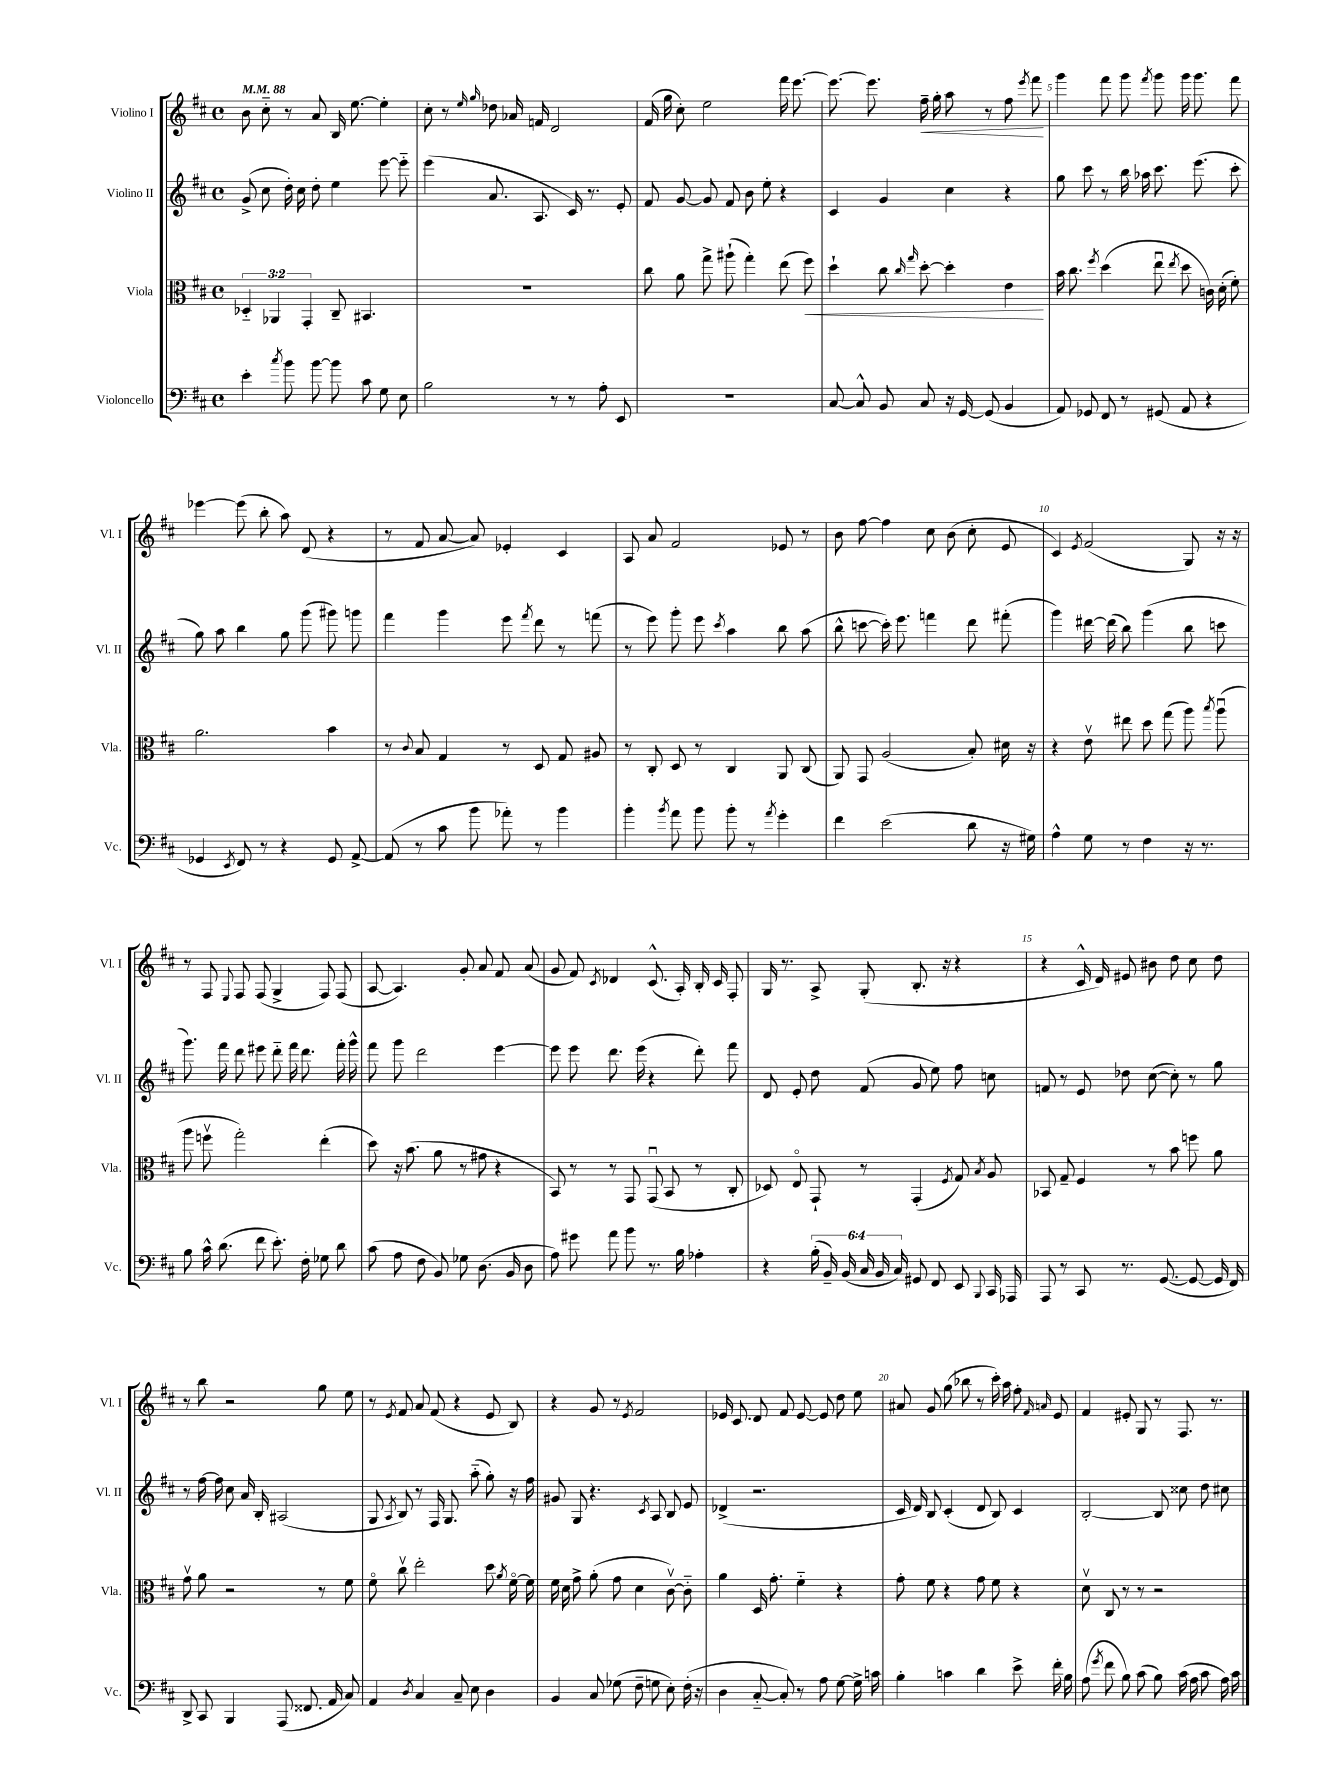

**kern	**kern	**dynam	**kern	**kern	**dynam
*part4	*part3	*part3	*part2	*part1	*part1
*staff4	*staff3	*staff3	*staff2	*staff1	*staff1
*I"Violoncello	*I"Viola	*	*I"Violino II	*I"Violino I	*
*I'Vc.	*I'Vla.	*	*I'Vl. II	*I'Vl. I	*
*clefF4	*clefC3	*	*clefG2	*clefG2	*
*k[f#c#]	*k[f#c#]	*	*k[f#c#]	*k[f#c#]	*
*M4/4	*M4/4	*	*M4/4	*M4/4	*
*met(c)	*met(c)	*	*met(c)	*met(c)	*
*MM88	*MM88	*	*MM88	*MM88	*
=1	=1	=1	=1	=1	=1
4e'\	6D-X/	.	(8g^/	8b\	.
.	.	.	8cc#\	8cc#\	.
.	6AA-X/	.	.	.	.
8qcc#/	.	.	.	.	.
8b\	.	.	16dd'\)	8r	.
.	.	.	16cc#\	.	.
.	6GG'/	.	.	.	.
[8b\	.	.	8dd'\	8a/	.
8b\]	8C#~/	.	4ee\	16B/	.
.	.	.	.	[8.ee\	.
8c#\	4.BB#X/	.	.	.	.
8G\	.	.	[8eee\	4ee'\]	.
8E\	.	.	8eee\]	.	.
=2	=2	=2	=2	=2	=2
2B\	1r	.	(4eee\	8cc#'\	.
.	.	.	.	8r	.
.	.	.	.	16qqee/	.
.	.	.	.	16qqgg/	.
.	.	.	8.a/	8dd-X\	.
.	.	.	.	16a-X/	.
.	.	.	8.A/	16fn/	.
8r	.	.	.	2d/	.
8r	.	.	16c#/)	.	.
.	.	.	8.r	.	.
8A'\	.	.	.	.	.
8EE/	.	.	8e'/	.	.
=3	=3	=3	=3	=3	=3
1r	8cc#\	.	8f#/	(16f#/	.
.	.	.	.	16gg\	.
.	8a\	.	[8g/	8cc#'\)	.
.	8gg^\	.	8g/]	2ee\	.
.	(8aa#X`\	.	8f#/	.	.
.	4gg'\)	.	8b\	.	.
.	.	.	8ee'\	.	.
.	(8ee\	.	4r	16fff#\	.
.	.	.	.	[8.eee\	.
!	!	!LO:HP:b	!	!	!
.	8ff#\)	<	.	.	.
=4	=4	=4	=4	=4	=4
[8C#/	4dd`\	.	4c#/	8.eee\_	.
8C#^^/]	.	.	.	.	.
.	.	.	.	8.eee\]	.
8BB/	8cc#\	.	4g/	.	.
.	16qqcc#/	.	.	.	.
.	16qqgg/	.	.	.	.
!	!	!	!	!	!LO:HP:b
8C#/	[8dd'\	.	.	16ff#~\	<
.	.	.	.	16gg'\	.
16r	4dd'\]	.	4cc#\	8aa\	.
[16GG/	.	.	.	.	.
(8GG/]	.	.	.	8r	.
4BB/	4e\	.	4r	8ff#\	.
.	.	.	.	8qeee/	.
.	.	.	.	8fff#\	.
.	.	[	.	.	[
=5	=5	=5	=5	=5	=5
8AA/)	16b\	.	8gg\	4ggg\	.
.	8.cc#\	.	.	.	.
8GG-X/	.	.	8ccc#\	.	.
.	8qff#/	.	.	.	.
8FF#/	(4dd\	.	8r	8fff#\	.
8r	.	.	16bb\	8ggg\	.
.	.	.	16aa-X\	.	.
.	.	.	.	8qfff#/	.
(8GG#X/	8eeu\	.	8.ccc#\	8ggg\	.
.	8qee/	.	.	.	.
8AA/	8dd\	.	.	16ggg\	.
.	.	.	(8.eee\	8.ggg\	.
4r	16cn\)	.	.	.	.
.	(16d'\	.	.	.	.
.	8f#'\)	.	8ccc#'\	8fff#\	.
!!LO:LB:g=z
=6	=6	=6	=6	=6	=6
4GG-X/	2.a\	.	8gg\)	[4eee-X\	.
.	.	.	8aa\	.	.
8qEE/	.	.	.	.	.
8FF#/)	.	.	4bb\	(8eee-\]	.
8r	.	.	.	8bb'\	.
4r	.	.	8gg\	8aa\)	.
.	.	.	(8ggg\	(8d/	.
8GG-/	4b\	.	8ggg#X\)	4r	.
[8AA^/	.	.	8gggn\	.	.
=7	=7	=7	=7	=7	=7
(8AA/]	8r	.	4fff#\	8r	.
.	8qqc#/	.	.	.	.
8r	8B/	.	.	8f#/	.
8c#\	4G/	.	4ggg\	[8a/	.
8b\	.	.	.	8a/])	.
8a-X'\)	8r	.	8eee\	4e-X'/	.
.	.	.	8qfff#/	.	.
8r	8D/	.	8ddd\	.	.
4b\	8G/	.	8r	4c#/	.
.	8A#X/	.	(8fffn\	.	.
=8	=8	=8	=8	=8	=8
4b'\	8r	.	8r	8A/	.
.	8C#'/	.	8eee\)	8a/	.
8qb/	.	.	.	.	.
8a\	8D/	.	8ggg'\	2f#/	.
8b\	8r	.	8eee\	.	.
.	.	.	8qccc#/	.	.
8b'\	4C#/	.	4aa\	.	.
8r	.	.	.	.	.
8qa/	.	.	.	.	.
4g'\	8AA/	.	8bb\	8e-X/	.
.	(8C#/	.	(8aa\	8r	.
=9	=9	=9	=9	=9	=9
4f#\	8AA/)	.	8bb^^\	8b\	.
.	8GG/	.	[8cccn\	[8ff#\	.
(2e\	(2A/	.	16ccc'\])	4ff#\]	.
.	.	.	8.eee\	.	.
.	.	.	4fffn\	8cc#\	.
.	.	.	.	(8b\	.
8d\	8B'/)	.	8ddd\	8cc#'\	.
16r	16d#X\	.	(8fff#X'\	8e/	.
16G#X\)	16r	.	.	.	.
=10	=10	=10	=10	=10	=10
4A^^\	4r	.	4ggg\)	4c#/)	.
.	.	.	.	8qe/	.
8G\	8ev\	.	[16ddd#X\	(2f#/	.
.	.	.	(16ddd#\]	.	.
8r	8ee#X\	.	8bb\)	.	.
4F#\	8dd\	.	(4ggg\	.	.
.	(8gg\	.	.	.	.
16r	8aa\)	.	8bb\	8G/)	.
8.r	.	.	.	.	.
.	8qbb/	.	.	.	.
.	(8aau\	.	8cccn\	16r	.
.	.	.	.	16r	.
!!LO:LB:g=z
=11	=11	=11	=11	=11	=11
8B\	8aa\	.	8.ggg\)	8r	.
16c#^^\	8ffnv\	.	.	8F#/	.
(8.d\	.	.	16fff#\	.	.
.	.	.	.	8qqE/	.
.	2gg'\)	.	8ddd\	8F#/	.
8f#\	.	.	8eee#X\	(8F#/	.
8.e'\)	.	.	8ddd\	4G^/	.
.	.	.	16fff#\	.	.
16F#'\	.	.	8.ddd\	.	.
8G-X\	(4ee'\	.	.	8F#/)	.
8d\	.	.	16fff#'\	(8F#/	.
.	.	.	16ggg^^\	.	.
=12	=12	=12	=12	=12	=12
(8c#\	8dd\)	.	8fff#\	[8A/	.
8A\	16r	.	8ggg\	4.A/])	.
.	(8.b\	.	.	.	.
8F#\	.	.	2ddd\	.	.
8BB/)	8a\	.	.	.	.
8G-X\	8r	.	.	8g'/	.
(8.D\	8g#X\	.	.	8a/	.
.	4r	.	[4eee\	8f#/	.
16BB/	.	.	.	.	.
8D\	.	.	.	(8a/	.
=13	=13	=13	=13	=13	=13
8A\)	8BB/)	.	8eee\]	8g/	.
8g#X\	8r	.	8eee\	8f#/)	.
.	.	.	.	8qc#/	.
8a\	8r	.	8.ddd\	4d-X/	.
8b\	8GG/	.	.	.	.
.	.	.	(16eee\	.	.
8.r	(8GGu/	.	4r	(8.c#^^/	.
.	8BB/	.	.	.	.
16B\	.	.	.	16A'/)	.
4A-X'\	8r	.	8ddd'\)	16B'/	.
.	.	.	.	16c#/	.
.	8C#'/	.	8fff#\	8F#'/	.
=14	=14	=14	=14	=14	=14
4r	8D-X/)	.	8d/	16G/	.
.	.	.	.	8.r	.
.	8E/	.	8e'/	.	.
(24B'\	8GG`/	.	8dd\	8A^/	.
24BB~/)	.	.	.	.	.
(24BB/	.	.	.	.	.
24C#/	8r	.	(8f#/	(8G'/	.
24BB/	.	.	.	.	.
24C#/)	.	.	.	.	.
8GG#X/	(4GG'/	.	8g/	8.B'/	.
8FF#/	.	.	8ee\)	.	.
.	.	.	.	16r	.
.	8qF#/	.	.	.	.
8EE/	8G/)	.	8ff#\	4r	.
8qqBBB/	8qB/	.	.	.	.
16CC#/	8A/	.	8ccn\	.	.
16AAA-X/	.	.	.	.	.
=15	=15	=15	=15	=15	=15
8AAA/	8BB-X/	.	8fn/	4r	.
8r	8G~/	.	8r	.	.
8CC#/	4F#/	.	8e/	16c#^^/	.
.	.	.	.	16d/)	.
8.r	.	.	8dd-X\	8e#X/	.
.	8r	.	([8cc#\	8b#X\	.
([8.GG/	.	.	.	.	.
.	8b\	.	8cc#'\])	8dd\	.
8GG/_	8ffn\	.	8r	8cc#\	.
16GG/]	8a\	.	8gg\	8dd\	.
16FF#/)	.	.	.	.	.
!!LO:LB:g=z
=16	=16	=16	=16	=16	=16
8DD^/	8gv\	.	8r	8r	.
8CC#/	8a\	.	[16ff#\	8bb\	.
.	.	.	16ff#\]	.	.
4BBB/	2r	.	8cc#\	2r	.
.	.	.	16a/	.	.
.	.	.	16B'/	.	.
(8AAA/	.	.	(2A#X/	.	.
8.FF##X/	.	.	.	.	.
.	8r	.	.	8gg\	.
16AA/	.	.	.	.	.
8C#/)	8f#\	.	.	8ee\	.
=17	=17	=17	=17	=17	=17
4AA/	8f#\	.	8G/	8r	.
.	.	.	8qA/	8qe/	.
.	8cc#v\	.	8B/)	8f#/	.
8qD/	.	.	.	.	.
4C#/	2ee'\	.	8r	8a/	.
.	.	.	16F#/	(8f#/	.
.	.	.	8.G/	.	.
8C#~/	.	.	.	4r	.
8E\	.	.	(8aa\	.	.
4D\	8dd\	.	8gg'\)	8e/	.
.	8qa/	.	.	.	.
.	[16f#\	.	16r	8B/)	.
.	16f#\]	.	16ff#\	.	.
=18	=18	=18	=18	=18	=18
4BB/	16f#\	.	8g#X/	4r	.
.	16d\	.	.	.	.
.	8g^\	.	8G/	.	.
8C#/	(8a'\	.	4.r	8g/	.
(8G-X\	8g\	.	.	8r	.
.	.	.	.	8qe/	.
8F#~\	4d\	.	.	2f#/	.
.	.	.	8qc#/	.	.
8Gn\	.	.	8A/	.	.
8E'\)	[8c#v\)	.	8B/	.	.
(16F#'\	8c#\]	.	8e/	.	.
16r	.	.	.	.	.
=19	=19	=19	=19	=19	=19
4D\	4a\	.	(4d-X^/	16e-X/	.
.	.	.	.	8.c#/	.
[8C#/	16D/	.	2.r	8d/	.
.	8.g'\	.	.	.	.
8C#'/])	.	.	.	8f#/	.
8r	4f#\	.	.	[8e-/	.
8A\	.	.	.	8e-/]	.
[8G\	4r	.	.	8dd\	.
16G^\]	.	.	.	8ee\	.
16cn\	.	.	.	.	.
=20	=20	=20	=20	=20	=20
4B'\	8g'\	.	16c#/	8a#X/	.
.	.	.	16d/)	.	.
.	8f#\	.	8B/	8g/	.
4cn\	4r	.	(4c#'/	(8gg\	.
.	.	.	.	8bb-X\	.
4d\	8g\	.	8d/	8r	.
.	8f#\	.	8B/)	16ccc#'\)	.
.	.	.	.	16aa\	.
8e^\	4r	.	4c#/	8ff#'\	.
.	.	.	.	16qqf#/	.
.	.	.	.	16qqan/	.
16f#'\	.	.	.	8e/	.
16B\	.	.	.	.	.
=21	=21	=21	=21	=21	=21
(8A\	8dv\	.	[2B'/	4f#/	.
8qg/	.	.	.	.	.
8f#\	8C#/	.	.	.	.
8B\)	8r	.	.	8e#X'/	.
(8c#\	8r	.	.	8G/	.
8B\)	2r	.	8B/]	8r	.
(16c#\	.	.	8cc##X\	8.F#/	.
16A\	.	.	.	.	.
8c#\	.	.	8dd\	.	.
.	.	.	.	8.r	.
16A\)	.	.	8cc#X\	.	.
16c#\	.	.	.	.	.
==	==	==	==	==	==
*-	*-	*-	*-	*-	*-
